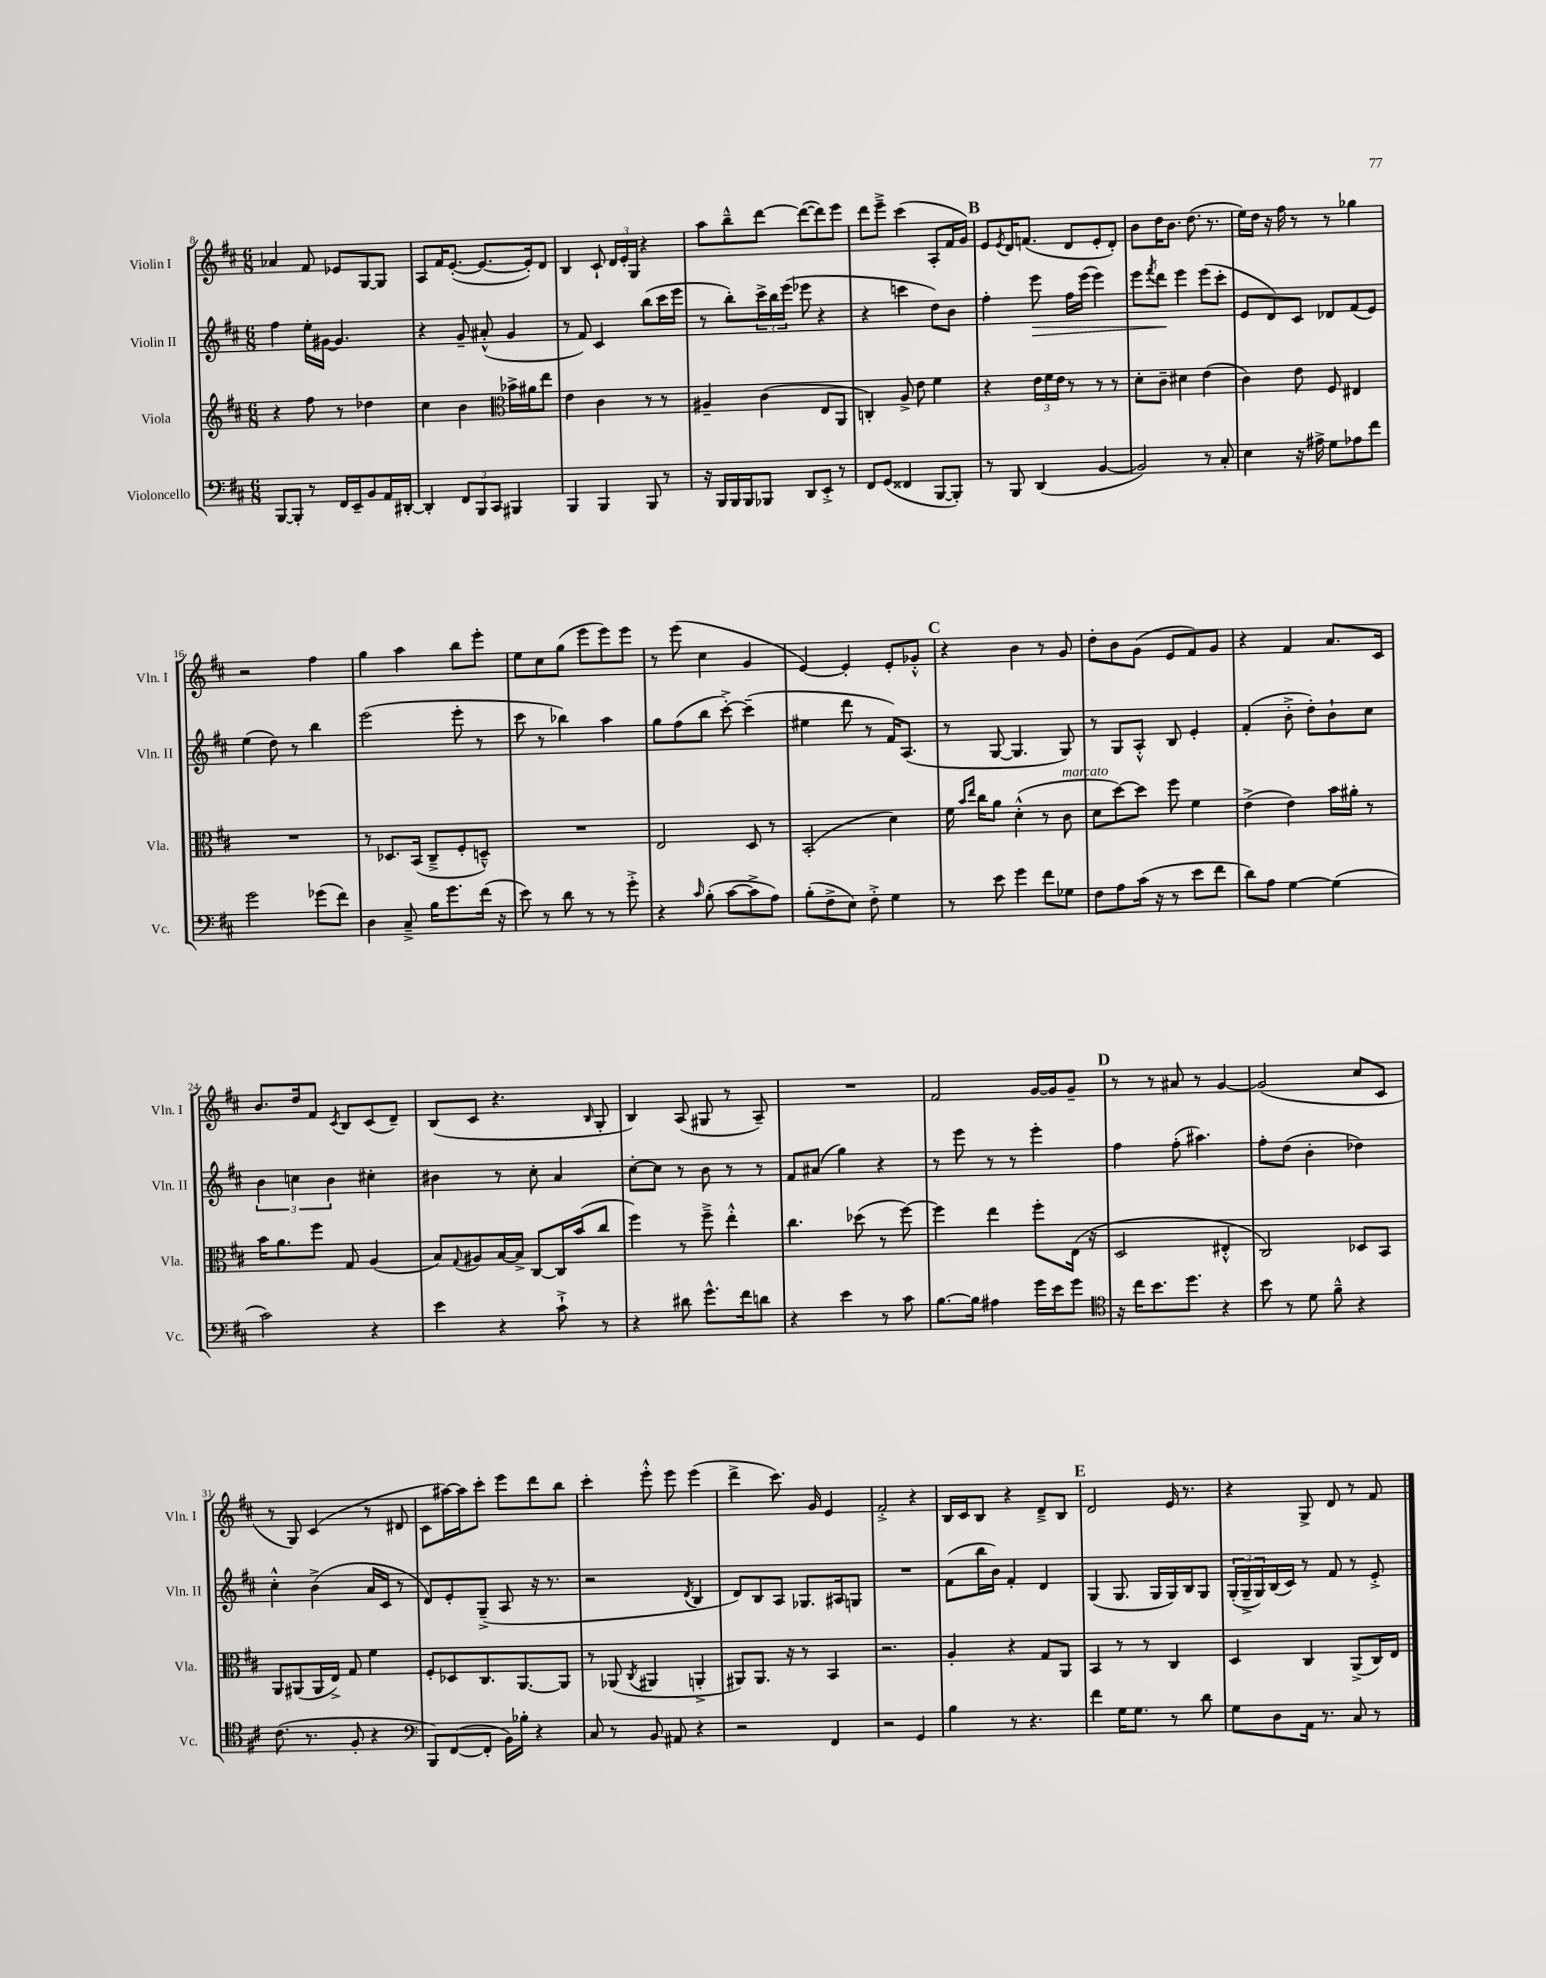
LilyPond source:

<<
\new StaffGroup <<
\new Staff = "s0" \with { instrumentName = "Violin I" shortInstrumentName = "Vln. I" } {
    \clef treble \key d \major \numericTimeSignature \time 6/8
    aes'4 fis'8 ees'8 g8~ g8 |
    a8 fis'16 e'8.~-.( e'8.~ e'16-.) d'8 |
    b4 cis'8-! \tuplet 3/2 { d'16 e'16-. g16 } r4 |
    a''8 b''8---^ d'''8~ d'''8~( d'''8) e'''8 |
    d'''8 e'''8---> cis'''4( a8-. fis'16 g'16) |
    \mark \markup { \bold "B" } e'8 \acciaccatura { e'8 } d'16 f'8.( d'8 e'8-. d'8-.) |
    b'8 d''16 b'8. d''8.( r8. |
    e''16) d''16 r16 fis''16 r8 r8 ges''4 |
    r2 fis''4 |
    g''4 a''4 b''8 e'''8-. |
    e''8 cis''8 g''8( e'''8 e'''8) e'''8 |
    r8 e'''8( cis''4 g'4 |
    e'4~) e'4-. e'8-. ges'8-.-^ |
    \mark \markup { \bold "C" } r4 b'4 r8 g'8 |
    d''8-. b'8 g'8( e'8 fis'8) g'8 |
    r4 fis'4 a'8. cis'16 |
    b'8. d''16 fis'8 \acciaccatura { cis'8 } b8 cis'8( d'8--) |
    b8( cis'8 r4. \grace { b16 } g8-. |
    b4) a8( gis8 r8 a8--) |
    R2. |
    fis'2 g'16~ g'16 g'8-- |
    \mark \markup { \bold "D" } r8 r8 ais'8 r8 g'4~ |
    g'2( cis''8 cis'8 |
    r8 g8) cis'4( r8 dis'8 |
    cis'8 ais''16~) ais''16 cis'''8-. e'''8 d'''8 b''8 |
    cis'''4-. e'''8-.-^ e'''8 e'''4( |
    d'''4-> cis'''8.) g'16 e'4 |
    fis'2-.-> r4 |
    b16 cis'16 b8 r4 d'8---> b8 |
    \mark \markup { \bold "E" } d'2 e'16 r8. |
    r4 g8-> d'8 r8 fis'8 \bar "|." |
}
\new Staff = "s1" \with { instrumentName = "Violin II" shortInstrumentName = "Vln. II" } {
    \clef treble \key d \major \numericTimeSignature \time 6/8
    fis''4 e''16-. gis'16~ gis'4. |
    r4 g'8-- ais'8-.-^( g'4 |
    r8 fis'8) cis'4 b''8( cis'''16 e'''16 |
    r8 b''8-.) \tuplet 3/2 { cis'''16-> b''16 e'''16( } ees'''8 r4 |
    r4 c'''4 d''8) b'8 |
    \mark \markup { \bold "B" } fis''4-. e'''8\> fis''16 e'''16( e'''4) |
    e'''8 \acciaccatura { fis'''8 } d'''8\! e'''4 e'''8( cis'''8-. |
    e'8 d'8) cis'8 des'8 fis'8( e'8) |
    e''4( d''8) r8 b''4 |
    e'''2( e'''8-. r8 |
    cis'''8 r8 bes''4) a''4 |
    g''8 fis''8( b''8 cis'''8~-.->) cis'''4--( |
    eis''4 d'''8 r8 fis'16) a8.( |
    \mark \markup { \bold "C" } r8 g8~ g4. g8) |
    r8 g8 a8-.-^ b8 e'4-. |
    fis'4-.( b'8-.-> d''8-.) b'8-! cis''8 |
    \tuplet 3/2 { b'4 c''4 b'4 } cis''4-. |
    bis'4 r8 cis''8-. a'4 |
    cis''8~-. cis''8 r8 b'8 r8 r8 |
    fis'8 ais'8( g''4) r4 |
    r8 e'''8 r8 r8 e'''4-. |
    \mark \markup { \bold "D" } fis''4 fis''8-.( ais''4.) |
    fis''8-. d''8( b'4-. des''4) |
    cis''4-.-^ b'4->( a'16 cis'16 r8 |
    d'8) e'8-. g8--->( a8 r16 r8. |
    r2 \acciaccatura { d'8 } b4 |
    d'8) b8 a8 ges8. ais16 g8 |
    R2. |
    fis'8( b''16 b'16) fis'4-. d'4 |
    \mark \markup { \bold "E" } g4( g8. g16 g16) b16 g8 |
    \tuplet 3/2 { g16-.( g16---> g16) } b16( cis'16) r8 fis'8 r8 e'8-.-> \bar "|." |
}
\new Staff = "s2" \with { instrumentName = "Viola" shortInstrumentName = "Vla." } {
    \clef treble \key d \major \numericTimeSignature \time 6/8
    r4 fis''8 r8 des''4 |
    cis''4 b'4 \clef alto bes'16-> ais'16 e''8 |
    e'4 cis'4 r8 r8 |
    ais4-- cis'4( e8 a,8 |
    c4-.) a8-> e'8 fis'4 |
    \mark \markup { \bold "B" } r4 \tuplet 3/2 { e'16 fis'16 e'16 } r8 r8 r8 |
    d'8-. cis'8-- dis'4 e'4( |
    cis'4) e'8 fis8 eis4 |
    R2. |
    r8 des8. b,16( cis8---> fis8-. d8---^) |
    R2. |
    e2 d8 r8 |
    b,2-.( d'4) |
    \mark \markup { \bold "C" } fis'16 \grace { b'16 e''16 } cis''16 a'8 d'4-.-^( r8 cis'8^\markup { \italic "marcato" } |
    d'8 d''8~) d''8 fis''8 fis'4 |
    e'4->( e'4) b'16 ais'16-. r8 |
    b'16 a'8. fis''8 g8 a4( |
    b8) \appoggiatura { g8 } ais8 b16~ b16-> cis8~ cis16 b'16( cis''8 |
    fis''4) r8 fis''8---> e''4-.-^ |
    cis''4. des''8( r8 fis''8~) |
    fis''4 e''4 fis''8-. e16( r16 |
    \mark \markup { \bold "D" } d2 eis4-.-^ |
    cis2) des8 b,8 |
    a,8 ais,8( ais,16 e16->) g8 fis'4 |
    fis8-. des8 cis8. a,8.~ a,8 |
    r8 aes,8( \acciaccatura { cis8 } ais,4 a,4-.-> |
    ais,8) ais,8. r16 r8 b,4 |
    r2. |
    a4-. r4 g8 a,8 |
    \mark \markup { \bold "E" } b,4 r8 r8 cis4 |
    d4 cis4 a,8->( cis16) e16 \bar "|." |
}
\new Staff = "s3" \with { instrumentName = "Violoncello" shortInstrumentName = "Vc." } {
    \clef bass \key d \major \numericTimeSignature \time 6/8
    b,,8~ b,,8-. r8 fis,16 e,16-- b,8 a,16 dis,16~-. |
    dis,4-. \tuplet 3/2 { fis,8 b,,8 cis,8 } bis,,4 |
    b,,4 b,,4 b,,8 r8 |
    r16 b,,16 b,,16 b,,16 bes,,8 d,8 e,8-.-> r8 |
    fis,8 g,8( fisis,4 b,,8~ b,,8-.) |
    \mark \markup { \bold "B" } r8 b,,8 d,4( b,4~ |
    b,2) r8 cis8-. |
    e4 r16 ais16-> g8 aes8 fis'8 |
    g'2 ges'8( fis'8) |
    d4 cis8---> b16 g'8. fis'16( r16 |
    e'8) r8 d'8 r8 r8 g'8-.-> |
    r4 \grace { cis'16 } b8-.( cis'8~ cis'8-> a8) |
    b8-.( fis8-> e8) fis8-.-> g4 |
    \mark \markup { \bold "C" } r8 e'8 g'4 fis'8 ges8 |
    fis8 a8 cis'16( r16 r8 e'8 fis'8 |
    d'8) a8 g4~ g4( |
    cis'2) r4 |
    e'4 r4 cis'8-!-> r8 |
    r4 dis'8 g'8.-^ fis'16 d'8 |
    r4 e'4 r8 cis'8 |
    b8.~ b16 ais4 g'16 e'16 g'8 |
    \mark \markup { \bold "D" } \clef tenor r16 cis''16 b'8. d''8. r4 |
    b'8 r8 d'8 fis'8---^ r4 |
    cis'8.( r8. fis8-. r4 |
    \clef bass b,,8) fis,8~( fis,8-. b,16) bes16-. r4 |
    cis8 r8 b,8 ais,8 r4 |
    r2 fis,4 |
    r2 g,4 |
    b4 r8 r4. |
    \mark \markup { \bold "E" } fis'4 g16 g8. r8 d'8 |
    g8 d8 a,16 r8. cis8 r8 \bar "|." |
}
>>
>>
\layout { \context { \Score currentBarNumber = #8 } }
